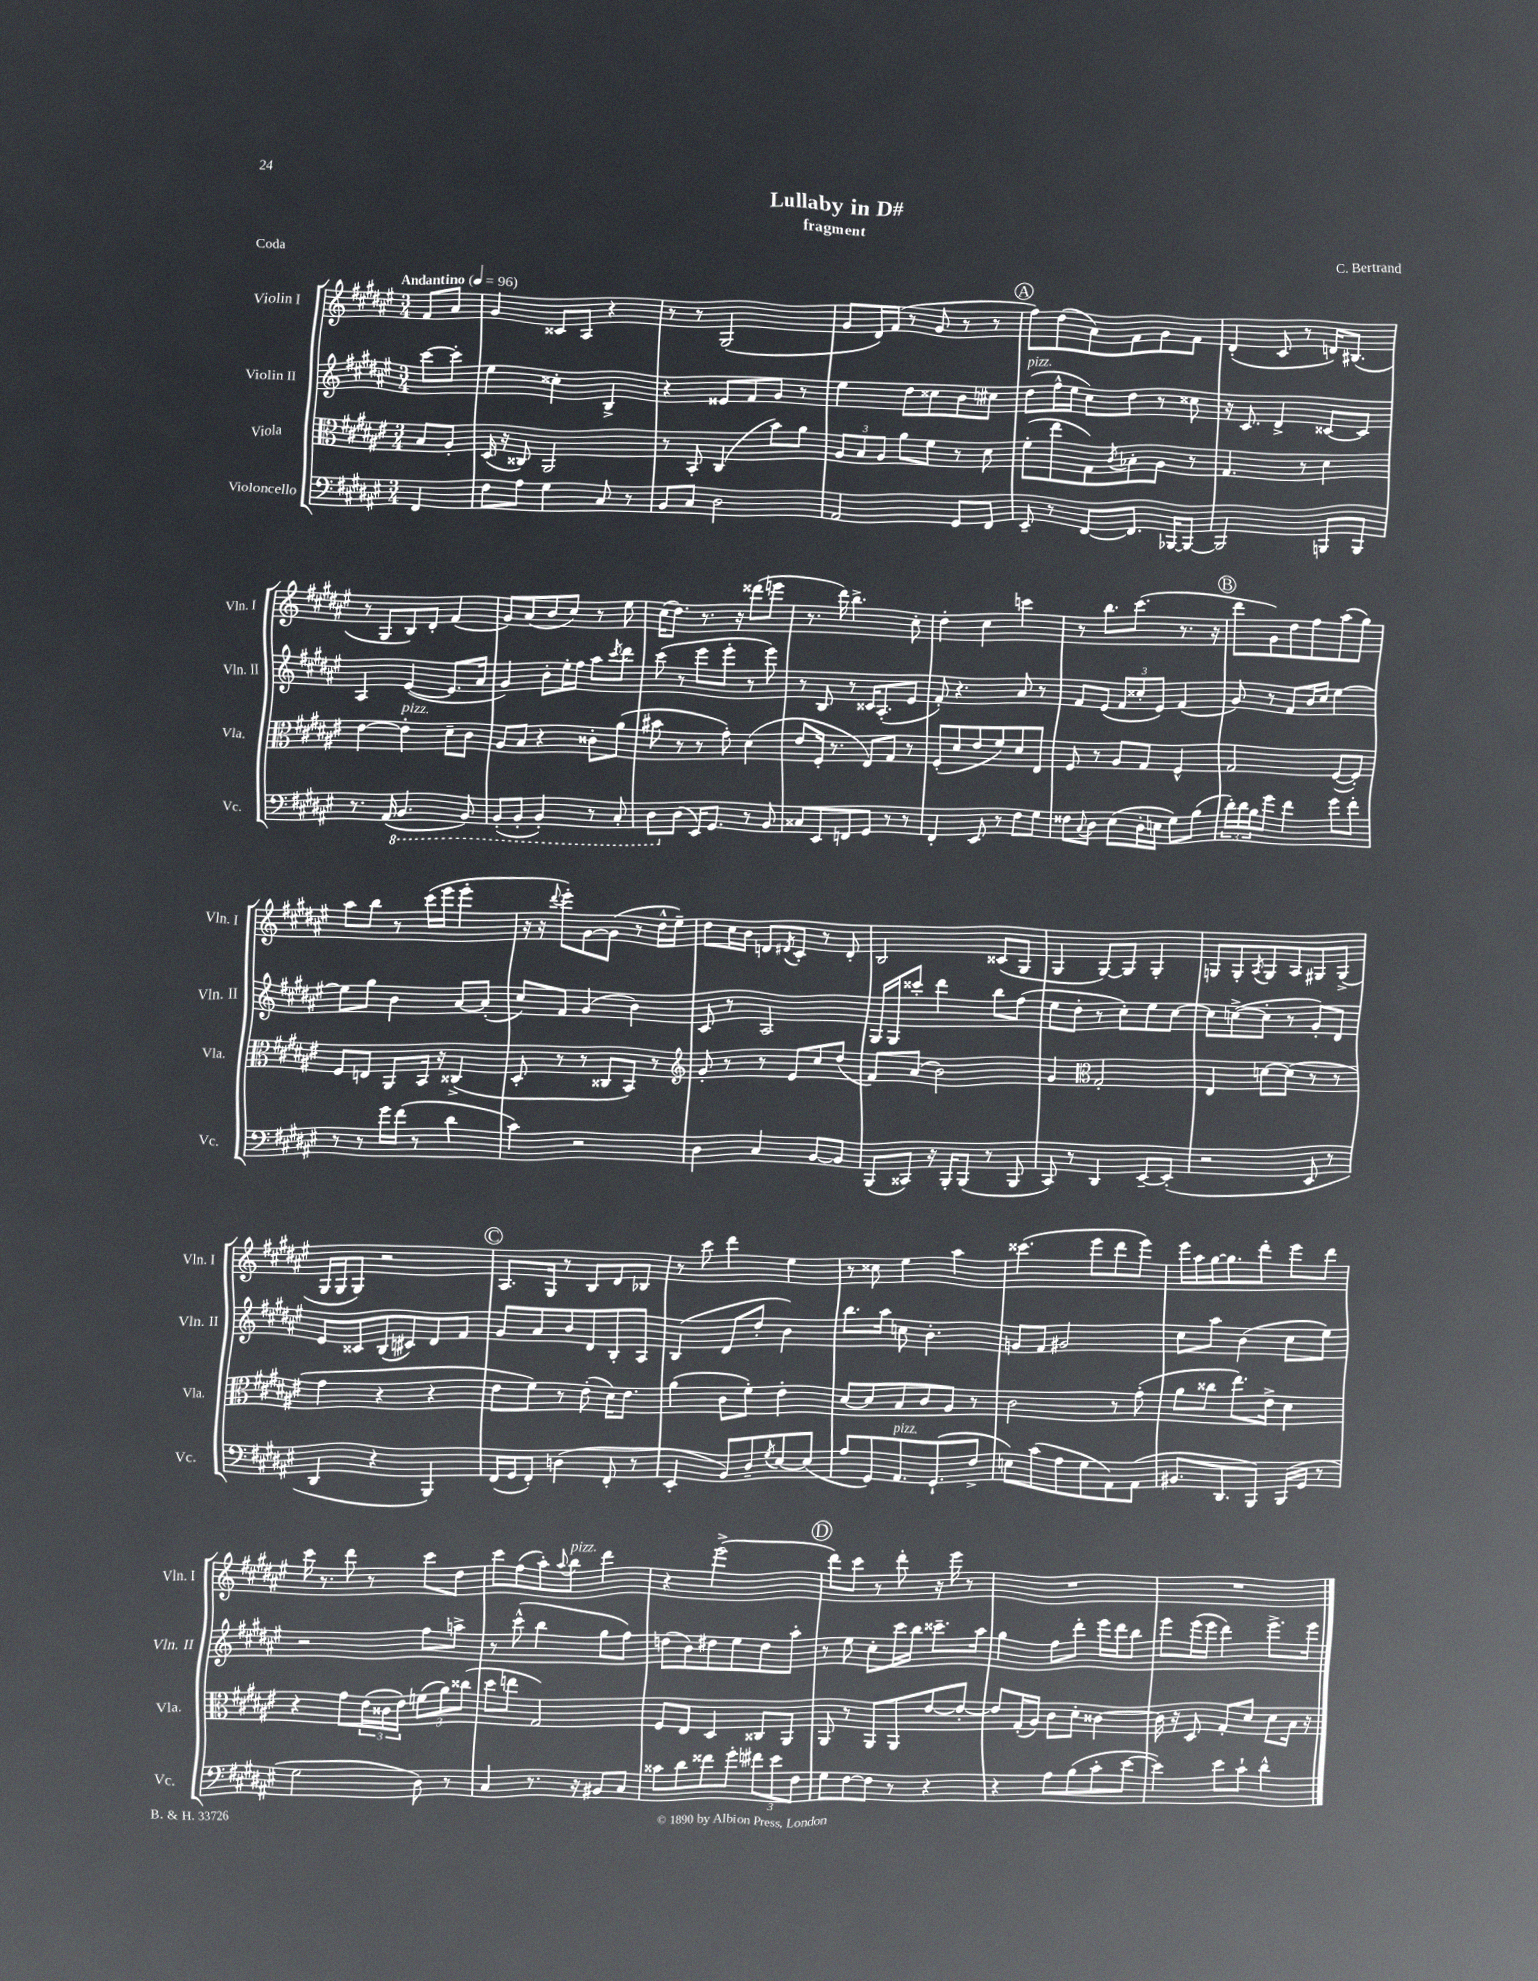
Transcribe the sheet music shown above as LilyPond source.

\header { title = "Lullaby in D#" composer = "C. Bertrand" subtitle = "fragment" piece = "Coda" }
<<
\new StaffGroup <<
\new Staff = "s0" \with { instrumentName = "Violin I" shortInstrumentName = "Vln. I" } {
    \clef treble \key fis \major \numericTimeSignature \time 3/4 \partial 4 \tempo "Andantino" 4 = 96
    fis'8 ais'8 |
    gis'4 cisis'8 ais8 r4 |
    r8 r8 gis2( |
    gis'8 dis'16) fis'16( r8 gis'8 r8 r8 |
    \mark \markup { \circle "A" } fis''8) dis''8( ais'8) fis'8 gis'8 fis'8 |
    dis'4-.( cis'8 r8 d'16) bis8.( |
    r8 gis8 b8) dis'8-. fis'4( |
    gis'8) ais'8( b'8 cis''8) r8 eis''8 |
    cis''16( dis''8.) r8. r16 disis'''8( e'''8 |
    r8. dis'''16) b''4.-> cis''8-. |
    dis''4-. cis''4 c'''4 |
    r8 b''8. cis'''8.( r8. r16 |
    \mark \markup { \circle "B" } dis'''8 gis'8) dis''8 fis''8 ais''8( gis''8) |
    ais''8 b''8 r8 cis'''16( eis'''16 eis'''4-. |
    r16 r16 \appoggiatura { dis'''8 } eis'''8-.) gis'8~ gis'8( r8 dis''16-^ eis''16--) |
    dis''8 cis''16 b'16 d'8 \acciaccatura { dis'8 } cis'8-. r8 dis'8-. |
    b2 cisis'8( gis8 |
    gis4 gis8~) gis8 gis4-. |
    g8 g8-. \acciaccatura { ais8 } g8 ais8 gis8 gis8->( |
    gis16 gis16 gis8) r2 |
    \mark \markup { \circle "C" } ais8. gis16 r8 b8 dis'8 bes8 |
    r8 cis'''8 dis'''4 eis''4 |
    r8 cisis''8 eis''4 ais''4 |
    cisis'''4.( eis'''8 dis'''8 eis'''8) |
    eis'''16 ais''16 gis''16~ gis''8. dis'''8-. eis'''8 dis'''8 |
    cis'''16 r8. dis'''8 r8 cis'''8 dis''8 |
    cis'''8 fis''8( ais''8-.) \appoggiatura { ais''8 } b''8^\markup { \italic "pizz." } dis'''4 |
    r4 eis'''2->( |
    \mark \markup { \circle "D" } dis'''8) cis'''8 r8 dis'''8-. r16 eis'''16 r8 |
    R2. |
    R2. \bar "|." |
}
\new Staff = "s1" \with { instrumentName = "Violin II" shortInstrumentName = "Vln. II" } {
    \clef treble \key fis \major \numericTimeSignature \time 3/4 \partial 4
    cis'''8~ cis'''8-. |
    eis''4 cisis''4-. b4-> |
    r4 eisis'8 fis'8 gis'8 r8 |
    eis''4 dis''8 cisis''8 b'8 cis''8 |
    \mark \markup { \circle "A" } dis''8^\markup { \italic "pizz." }( fis''16-^ eis''16 cis''8) dis''8 r8 cisis''8 |
    r16 cis'8. dis'4-> cisis'8~ cisis'8 |
    ais4 eis'4~( eis'8. ais'16 |
    gis'4) b'8-. eis''16-. fis''16 ais''8 \acciaccatura { cis'''8 } dis'''8 |
    cis'''8( r8 eis'''8 eis'''8-. r8 eis'''8) |
    r8 b8 r8 cisis'16 ais8.-.( eis'8 |
    fis'8-.) r4. ais'8 r8 |
    fis'8 eis'8( \tuplet 3/2 { fis'8 cisis''8-. eis'8) } fis'4( |
    \mark \markup { \circle "B" } gis'8) r8 fis'8 b'16 cis''16 eis''4~ |
    eis''8 gis''8 b'4 ais'8~ ais'8-.( |
    cis''8) fis'8 gis'4( b'4) |
    cis'8 r8 ais2 |
    gis16 gis16 cisis'''8-. dis'''4 b''8 fis''8( |
    eis''8 dis''8-. r8 cis''8-.) eis''8 cis''8~ |
    cis''8 c''8~->( c''8-. r8 gis'8-.) dis'8 |
    eis'8 cisis'8 b8( cis'8) dis'8 fis'8 |
    \mark \markup { \circle "C" } gis'8 ais'8 b'8 dis'8 b8-. ais8 |
    b4( dis'8 dis''8-. b'4) |
    b''8. ais''16 c''8 b'4.-. |
    g'8 fis'8 gis'2 |
    cis''8 ais''8 b'4( cis''8 eis''8) |
    r2 fis''8 a''8-> |
    r8 cis'''8-^( b''4 gis''8 fis''8) |
    d''8( b'8) dis''8 eis''8 dis''8 ais''8-. |
    \mark \markup { \circle "D" } r8 eis''8 cis''8-. cis'''16 b''16 cisis'''8.-- ais''16 |
    gis''4 fis''8 dis'''8-. eis'''16 dis'''16 b''8 |
    eis'''8 eis'''16( eis'''16 dis'''4) eis'''8.-> eis'''16 \bar "|." |
}
\new Staff = "s2" \with { instrumentName = "Viola" shortInstrumentName = "Vla." } {
    \clef alto \key fis \major \numericTimeSignature \time 3/4 \partial 4
    b8 ais8-. |
    dis16( r16 cisis8) ais,2 |
    r8 b,8-. cis4( b'8) ais'8 |
    \tuplet 3/2 { ais8 b8 ais8 } ais'8 fis'8 r8 dis'8 |
    \mark \markup { \circle "A" } fis'8-.( eis''8 gis8) \acciaccatura { cis'8 } bes8-. ais8 r8 |
    gis4. r8 dis'4 |
    eis'4~ eis'4-.^\markup { \italic "pizz." } dis'8-- cis'8 |
    ais8 b8 r4 cisis'8-. ais'8( |
    bis'8 r8 r8 gis'8-.) dis'4( |
    eis'8 fis16-. r8. eis8) gis8 r8 |
    fis8-.( dis'8 eis'8 fis'8) dis'8 eis8 |
    fis8 r8 ais8 gis8 fis4-^ |
    \mark \markup { \circle "B" } gis2 fis8~( fis8-.) |
    fis8 e8 ais,8 b,16 r16 cisis4->( |
    dis8-. r8 r8 cisis8 b,8) r8 |
    \clef treble gis'8-. r8 r8 eis'8 cis''8 dis''8( |
    fis'8) ais'8( b'2) |
    gis'4 \clef alto gis2-. |
    eis4 d'8~ d'8( r8 r8 |
    gis'4 r4 r4 |
    \mark \markup { \circle "C" } eis'8 fis'8) r8 eis'8-.( dis'16) eis'8. |
    ais'4( cis'8 fis'8-.) eis'4-. |
    dis'8~ dis'8 b8 cis'8 ais8 r8 |
    cis'2 r8 gis'8-.( |
    ais'8 cisis''8 eis''8.) eis'16-> dis'4 |
    r4 gis'8 \tuplet 3/2 { eis'16( cisis'16 eis'16) } \tuplet 3/2 { f'8( ais'8) cisis''8( } |
    dis''8 e''8 gis2) |
    fis8 eis8 dis4 cisis8 ais,8 |
    \mark \markup { \circle "D" } ais,8 r8 ais,8 ais,8 eis'8~ eis'8~-. |
    eis'8 gis16-.( ais16) cis'8 dis'8-. cisis'4~ |
    cisis'16 r16 dis8 gis8-. dis'8 dis'8 b16 r16 \bar "|." |
}
\new Staff = "s3" \with { instrumentName = "Violoncello" shortInstrumentName = "Vc." } {
    \clef bass \key fis \major \numericTimeSignature \time 3/4 \partial 4
    fis,4 |
    fis8 ais8 gis4 cis8 r8 |
    b,8 cis8 dis2 |
    ais,2 gis,8 fis,8 |
    \mark \markup { \circle "A" } eis,8-- r8 fis,8~ fis,8. bes,,16~ bes,,8~ |
    bes,,2 b,,8 b,,8 |
    r8. ais,16( \ottava #-1 b,,4. b,,8) |
    b,,8-.( b,,8-. b,,4-.) r8 cis,8-. |
    dis,8 \ottava #0 dis8( eis,16) gis,8. r8 b,8 |
    cisis8 eis,8 f,8 gis,8 r8 r8 |
    fis,4-. eis,8 r8 fis8 gis8 |
    fisis8 \appoggiatura { cis8 } dis8 eis8( dis16-. e16 gis8) b8( |
    \mark \markup { \circle "B" } \tuplet 3/2 { dis'16-.) dis'16 b16 } gis'8 fis'4 gis'8 fis'8-. |
    r8 r8 gis'16 fis'16( r8 dis'4 |
    cis'4) r2 |
    dis4 cis4 b,8~ b,8 |
    b,,8( cisis,8) r16 b,,16-. b,,8( r8 b,,8 |
    cis,8) r8 dis,4 eis,8~-- eis,8-.( |
    r2 eis,8 r8 |
    dis,4 r4 b,,4) |
    \mark \markup { \circle "C" } fis,16( gis,16 fis,8-.) d4( fis,8-. r8 |
    eis,4-. b,8) dis8-- \acciaccatura { gis8 } eis8~ eis8( |
    ais8 gis,8) ais,8.^\markup { \italic "pizz." } gis,8.-!( fis8-> |
    e8) cis'8( ais8 gis8 ais,8) ais,8( |
    bis,8. dis,8. b,,8) b,,16( gis,16 r8 |
    gis2 dis8) r8 |
    cis4 r8. r16 bis,8 cis8 |
    cisis'8 dis'8 fisis'8 gis'8-. \tuplet 3/2 { fis'8 eis'8 fis8 } |
    \mark \markup { \circle "D" } gis8 fis8~ fis8 r8 r4 |
    r4 ais8 b8( cis'8-. eis'8~ |
    eis'4) eis'8 cis'8-! dis'4-^ \bar "|." |
}
>>
>>
\layout { \context { \Score \remove "Bar_number_engraver" } }
